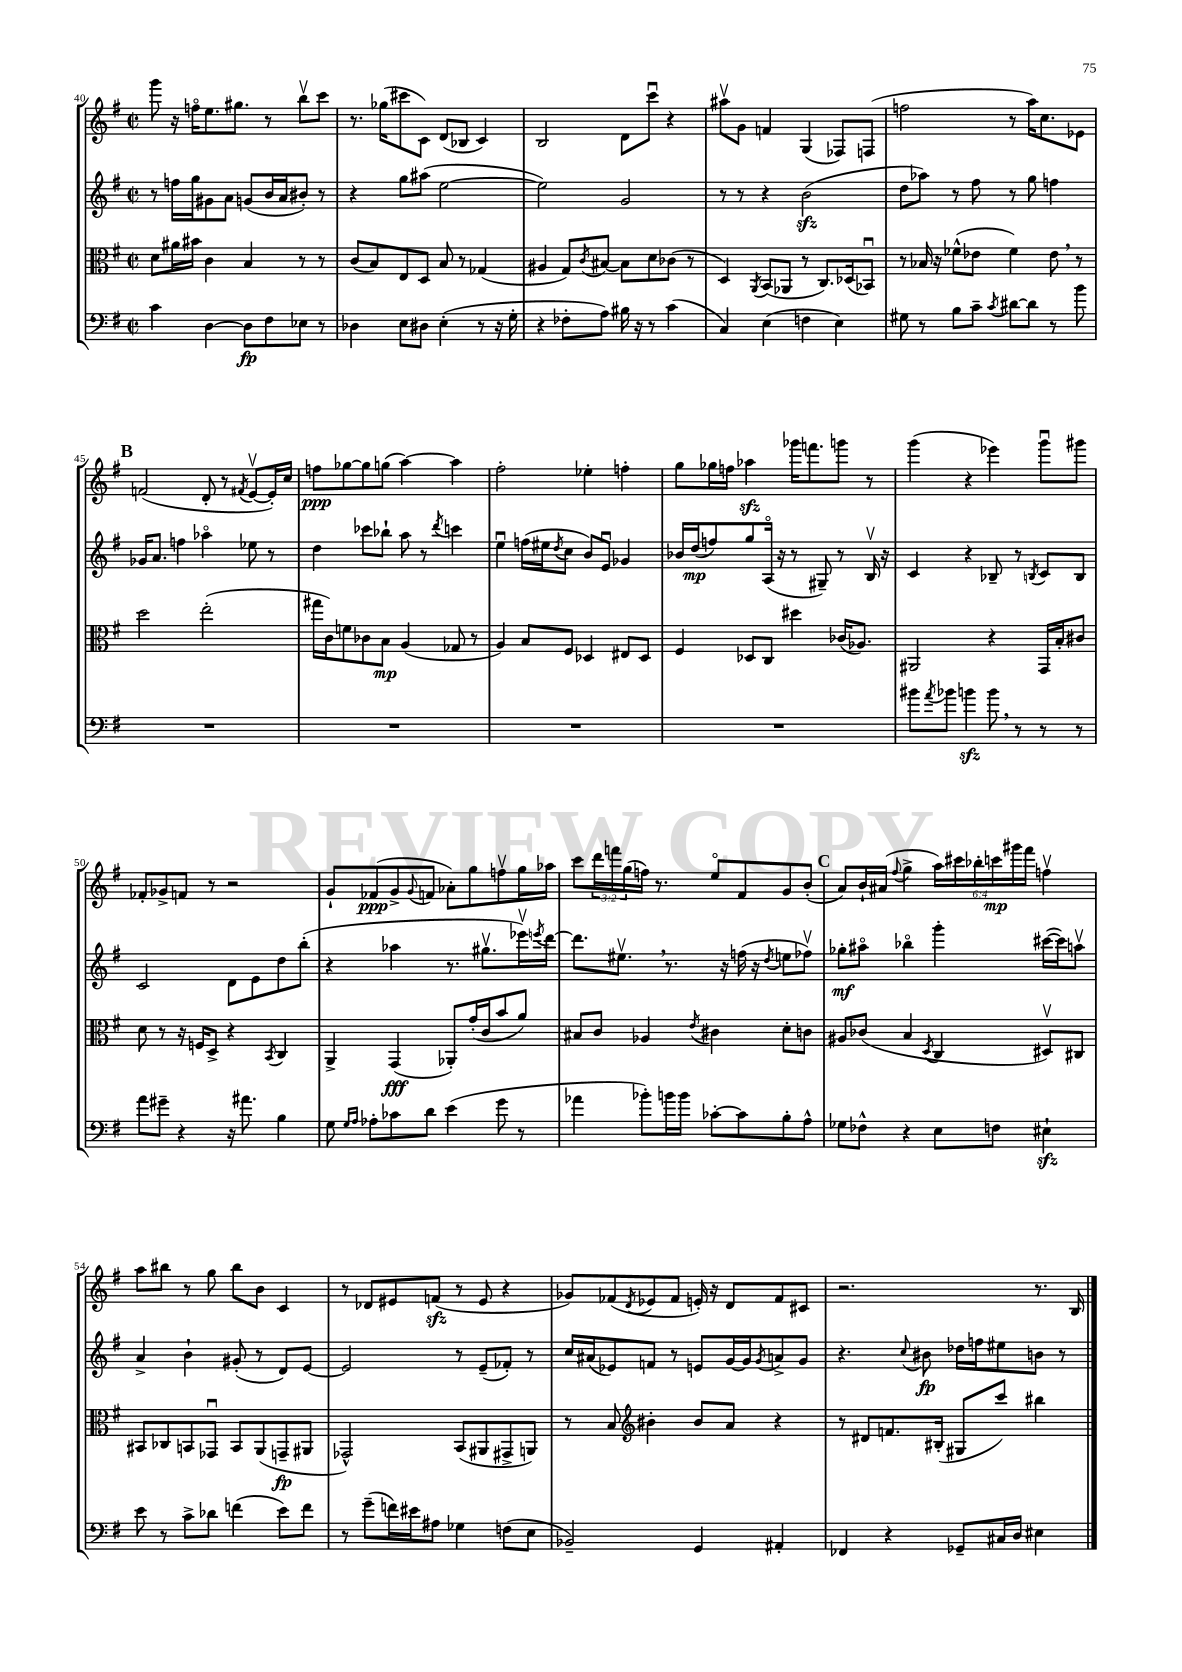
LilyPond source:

<<
\new StaffGroup <<
\new Staff = "s0" {
    \clef treble \key g \major \defaultTimeSignature \time 2/2 \override Staff.TupletNumber.text = #tuplet-number::calc-fraction-text
    g'''8 r16 f''16\flageolet e''8. gis''8. r8 b''8\upbow c'''8 |
    r8. ges''16( cis'''8 c'8) d'8( bes8 c'4) |
    b2 d'8 c'''8\downbow r4 |
    ais''8\upbow g'8 f'4 g4( fes8) f8( |
    f''2 r8 a''16) c''8. ees'8 |
    \mark \markup { \bold "B" } f'2( d'8-. r8 \acciaccatura { fis'8 } e'8~\upbow e'16-.) c''16 |
    f''8\ppp ges''8~ ges''8 g''8( a''4~) a''4 |
    fis''2-. ees''4-. f''4-. |
    g''8 ges''16 f''16 aes''4\sfz ges'''16 f'''8. g'''8 r8 |
    g'''4( r4 ees'''4) g'''8\downbow gis'''8 |
    fes'8-. ges'8-> f'8 r8 r2 |
    g'8-! fes'8\ppp( g'8-> \appoggiatura { g'8 } f'8 aes'8-.) g''8 f''8\upbow g''16 aes''16 |
    c'''8 \tuplet 3/2 { d'''16 f'''16 g''16( } f''16) r8. e''8\flageolet fis'8 g'8 b'8-.( |
    \mark \markup { \bold "C" } a'8) b'16-! ais'16( \appoggiatura { fis''8 } g''4-> \tuplet 6/4 { a''16) cis'''16 bes''16-. c'''16\mp gis'''16 fis'''16 } f''4\upbow |
    a''8 bis''8 r8 g''8 bis''8 b'8 c'4 |
    r8 des'8 eis'8 f'8\sfz( r8 eis'8 r4 |
    ges'8) fes'8( \acciaccatura { d'8 } ees'8 fes'8 e'16-.) r16 d'8 fes'8 cis'8 |
    r2. r8. b16 \bar "|." |
}
\new Staff = "s1" {
    \clef treble \key g \major \defaultTimeSignature \time 2/2
    r8 f''16 g''16 gis'8 a'8 g'8( b'16 a'16 bis'8-.) r8 |
    r4 g''8 ais''8( e''2~ |
    e''2) g'2 |
    r8 r8 r4 b'2\sfz( |
    d''8 aes''8) r8 fis''8 r8 g''8 f''4 |
    \mark \markup { \bold "B" } ges'16 a'8. f''4 aes''4\flageolet ees''8 r8 |
    d''4 ces'''8 bes''8-! a''8 r8 \acciaccatura { d'''8 } c'''4 |
    e''4\downbow f''16( eis''16 \acciaccatura { d''8 } c''8 b'8) e'8\downbow ges'4 |
    bes'16 d''16\mp( f''8) g''8 a16\flageolet( r16 r8 gis8--) r8 b16\upbow r16 |
    c'4 r4 bes8-- r8 \acciaccatura { b8 } c'8 b8 |
    c'2 d'8 e'8 d''8 b''8-.( |
    r4 aes''4 r8. gis''8.\upbow ees'''16\upbow) \acciaccatura { e'''8 } d'''16~ |
    d'''8. eis''8.\upbow \breathe r8. r16 f''16( r16 \acciaccatura { d''8 } e''8 fes''8\upbow) |
    \mark \markup { \bold "C" } ges''8-.\mf ais''8\flageolet bes''4\flageolet g'''4-. cis'''16~( cis'''16) a''8\upbow |
    a'4-> b'4-! gis'8-.( r8 d'8) e'8~ |
    e'2 r8 e'8--( fes'8-.) r8 |
    c''16 ais'16( ees'8) f'8 r8 e'8 g'16~ g'16 \acciaccatura { g'8 } a'8-> g'8 |
    r4. \appoggiatura { c''8 } bis'8\fp des''16 f''16 eis''8 b'8 r8 \bar "|." |
}
\new Staff = "s2" {
    \clef alto \key g \major \defaultTimeSignature \time 2/2
    d'8 ais'16 bis'16 c'4 b4 r8 r8 |
    c'8( b8) e8 d8 b8 r8 ges4( |
    ais4 g8) \acciaccatura { c'8 } bis8~ bis8 d'8 ces'8( r8 |
    d4) \acciaccatura { a,8 } b,8( aes,8 r8 c8.) des16( bes,8\downbow) |
    r8 bes16 r16 fes'8-^( ees'8 fes'4) ees'8 \breathe r8 |
    \mark \markup { \bold "B" } d''2 e''2-.( |
    gis''16 c'16) f'8 ces'8 b8\mp a4( ges8 r8 |
    a4) b8 fis8 des4 eis8 des8 |
    fis4 des8 c8 dis''4 ces'16( aes8.) |
    ais,2 r4 g,16 b16-. cis'8 |
    d'8 r8 r16 f16 d8-> r4 \acciaccatura { b,8 } c4 |
    a,4-> g,4\fff( aes,8-.) g'16-.( c'16 b'8 a'8) |
    bis8 c'8 aes4 \acciaccatura { e'8 } cis'4 d'8-. c'8 |
    \mark \markup { \bold "C" } ais8 ces'8( b4 \acciaccatura { d8 } c4 dis8\upbow) cis8 |
    bis,8 ces8 b,8 ges,8\downbow b,8 a,8( g,8--\fp ais,8 |
    ges,2-^) b,8( ais,8 gis,8-> a,8) |
    r8 b8 \clef treble bis'4-. bis'8 a'8 r4 |
    r8 dis'8 f'8. bis16-.( gis8 c'''8) bis''4 \bar "|." |
}
\new Staff = "s3" {
    \clef bass \key g \major \defaultTimeSignature \time 2/2
    c'4 d4~ d8\fp fis8 ees8 r8 |
    des4 e8 dis8 e4-.( r8 r16 g16-. |
    r4 fes8-. a8) bis16 r16 r8 c'4( |
    c4) e4( f4 e4) |
    gis8 r8 b8 c'8-- \acciaccatura { c'8 } dis'8~ dis'8 r8 b'8 |
    \mark \markup { \bold "B" } R1 |
    R1 |
    R1 |
    R1 |
    bis'8 \acciaccatura { a'8 } bes'8 b'4\sfz b'8 \breathe r8 r8 r8 |
    a'8 gis'8-- r4 r16 ais'8. b4 |
    g8 \grace { g16 a16 } aes8-. ces'8 d'8 e'4( g'8 r8 |
    aes'4 bes'8-.) b'16 b'16 ces'8~-. ces'8 b8-. a8-^ |
    \mark \markup { \bold "C" } ges8 fes8-^ r4 e8 f8 eis4-!\sfz |
    e'8 r8 c'8-> des'8 f'4( e'8) f'8 |
    r8 g'8--( f'16) eis'16 ais8 ges4 f8( e8 |
    bes,2--) g,4 ais,4-. |
    fes,4 r4 ges,8-- cis16 d16 eis4 \bar "|." |
}
>>
>>
\layout { \context { \Score currentBarNumber = #40 } }
